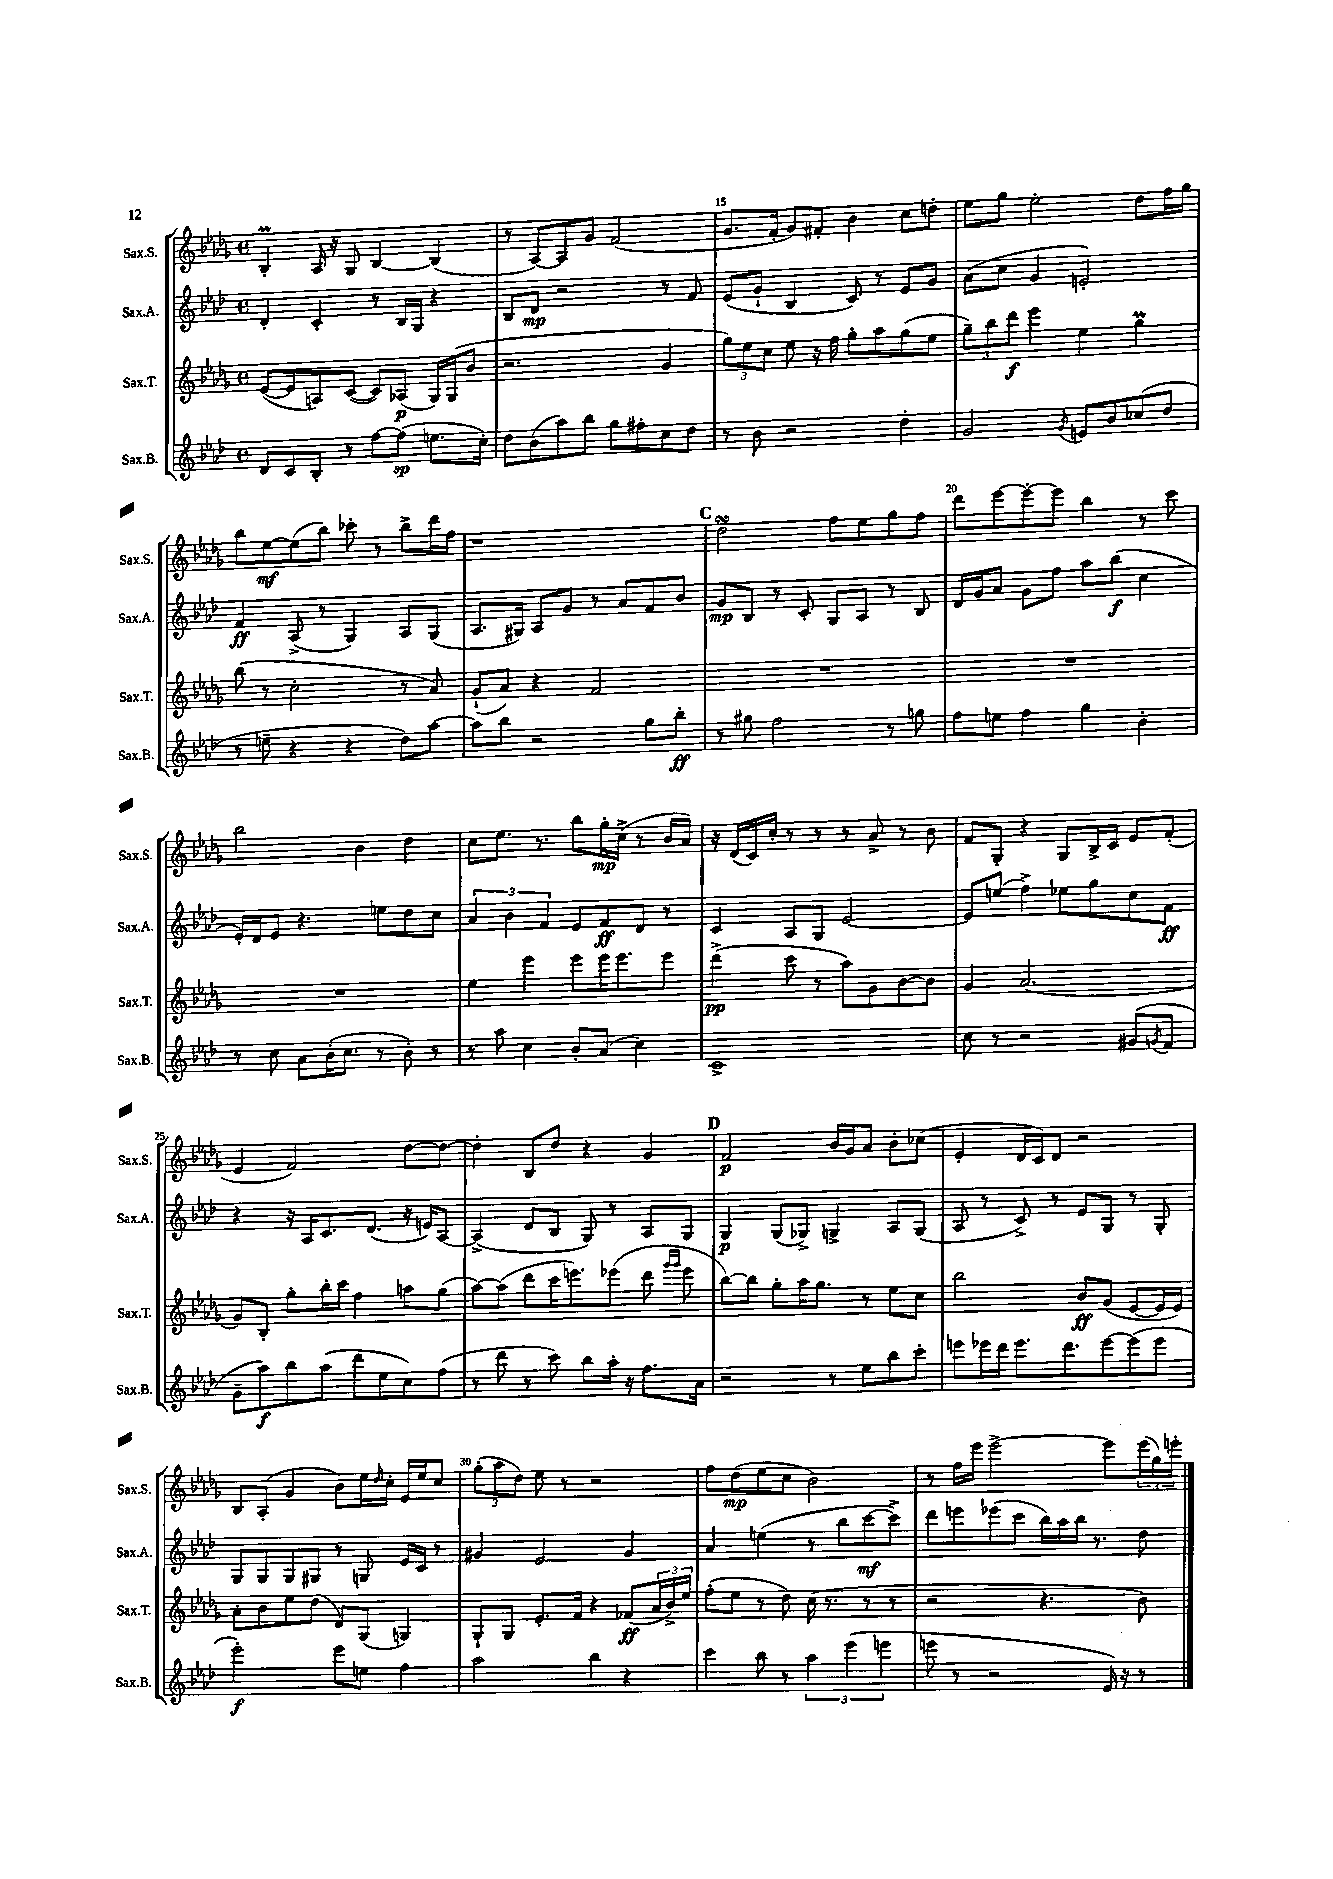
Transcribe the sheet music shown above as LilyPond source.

<<
\new StaffGroup <<
\new Staff = "s0" \with { instrumentName = "Sax.S." shortInstrumentName = "Sax.S." } {
    \clef treble \key des \major \defaultTimeSignature \time 4/4
    bes4-.\prall aes16 r16 ges8 bes4~ bes4( |
    r8 aes8~) aes8 ges'8 f'2( |
    ges'8. f'16-. ges'8) fis'8-. bes'4 c''8 d''8-. |
    ees''8 ges''8 ees''2-. des''8 f''16 ges''16 |
    bes''8 ees''8~\mf ees''8( bes''8) ces'''8-. r8 bes''8-> des'''16 f''16 |
    r1 |
    \mark \markup { \bold "C" } des''2\turn f''8 ees''8 ges''8 f''8 |
    des'''8 ees'''8~ ees'''8~-. ees'''8 bes''4 r8 c'''8 |
    bes''2 bes'4 des''4 |
    c''8 ees''8. r8. bes''8 ges''16-.\mp c''16->( r8 bes'16 aes'16) |
    r16 des'16( c'16) c''16-. r8 r8 r8 aes'8-> r8 bes'8 |
    f'8 ges8-. r4 ges8 bes16-> c'16 ees'8 f'8-.( |
    ees'4 f'2) des''8~ des''8~ |
    des''4-. bes8 des''8 r4 ges'4 |
    \mark \markup { \bold "D" } f'2\p bes'16 ges'16 aes'8 bes'8-. ces''8( |
    ees'4-. des'16 c'16) des'8 r2 |
    bes8 aes8-.( ges'4 bes'8) ees''16 \grace { des''16 } c''16-. ees'16 ees''16 c''8 |
    \tuplet 3/2 { ges''8-.( aes''8 des''8) } ees''8 r8 r2 |
    f''8 des''8\mp( ees''8 c''8 bes'2) |
    r8 f''16 ees'''16 ees'''2~-> ees'''8 \tuplet 3/2 { ees'''16( ges''16) e'''16-. } \bar "|." |
}
\new Staff = "s1" \with { instrumentName = "Sax.A." shortInstrumentName = "Sax.A." } {
    \clef treble \key aes \major \defaultTimeSignature \time 4/4
    des'4-. c'4-. r8 bes16 g16 r4 |
    bes8 des'8\mp r2 r8 f'8 |
    ees'8( g'8-! bes4 c'8) r8 ees'8 g'8 |
    aes'8( c''8 g'4 e'2-.) |
    f'4\ff aes8->( r8 g4) aes8 g8( |
    aes8. gis16) aes8 g'8 r8 aes'8 f'8 bes'8 |
    \mark \markup { \bold "C" } g'8\mp bes8 r8 c'8-. g8 aes8 r8 bes8 |
    des'16 g'16 aes'8 g'8 f''8 aes''8 bes''8\f( c''4 |
    ees'16-.) des'16 ees'8 r4. e''8 des''8 c''8 |
    \tuplet 3/2 { aes'4 bes'4 f'4 } ees'8 f'8\ff des'8 r8 |
    c'4 aes8 g8 ees'2~ |
    ees'8 e''8( f''4->) ees''8 g''8 c''8 f'8\ff |
    r4 r16 aes16 c'8. des'8.( r16 e'16) aes8~ |
    aes4->( des'8 bes8 g8) r8 aes8 g8 |
    \mark \markup { \bold "D" } g4\p g8( ges8->) g4-> aes8 g8( |
    aes8 r8 c'8->) r8 ees'8 g8 r8 g8-. |
    g8 g8 g8 gis8 r8 g8 ees'16 c'16 r8 |
    gis'4 ees'2 gis'4 |
    aes'4 e''4( r8 bes''8 c'''8~\mf c'''8->) |
    des'''8 e'''8 ees'''8( c'''8 bes''16) aes''16 bes''16 r8. des''8 \bar "|." |
}
\new Staff = "s2" \with { instrumentName = "Sax.T." shortInstrumentName = "Sax.T." } {
    \clef treble \key des \major \defaultTimeSignature \time 4/4
    ees'8~( ees'8 a8) c'8~( c'8) aes8\p( ges16) ges16( bes'8 |
    r2. ges'4 |
    \tuplet 3/2 { ges''8) ees''8 c''8 } ees''8 r16 f''16 ges''8-. aes''8 ges''8( ees''8 |
    \tuplet 3/2 { ges''8--) bes''8 des'''8\f } ees'''4 ees''4 ges''4\prall |
    bes''8( r8 c''2-. r8 aes'8) |
    ges'8-!( aes'8) r4 f'2 |
    \mark \markup { \bold "C" } R1 |
    R1 |
    R1 |
    ees''4 ees'''4 ees'''8 ees'''16 ees'''8. ees'''8 |
    des'''4->\pp( c'''8 r8 aes''8) ges'8 bes'8~ bes'8 |
    ges'4 aes'2.( |
    ges'8) bes8-. ges''8-. bes''16-. c'''16 f''4 a''8 ges''8( |
    aes''8~) aes''8( des'''8 c'''16 e'''8.) ees'''8( des'''8 \grace { ges'''16 ges'''16 } ees'''8 |
    \mark \markup { \bold "D" } bes''8~) bes''8 ges''8-. aes''16 ges''8. r8 ees''8 c''8 |
    bes''2 bes'8\ff ges'8( ees'8~ ees'16 ees'16) |
    aes'8-. bes'8 ees''8 des''8( des'8) ges8( g4) |
    ges8-! ges8 ees'8.-. f'16 r4 fes'8\ff( \tuplet 3/2 { aes'16 bes'16->) ees''16 } |
    f''8-.( ees''8 r8 des''8) c''16( r8. r8 r8 |
    r2 r4. bes'8) \bar "|." |
}
\new Staff = "s3" \with { instrumentName = "Sax.B." shortInstrumentName = "Sax.B." } {
    \clef treble \key aes \major \defaultTimeSignature \time 4/4
    des'8 c'8 bes8-. r8 f''8~ f''8\sp( e''8. c''16-.) |
    des''8 bes'8( aes''8) bes''8 g''8 fis''8-. c''8 des''8 |
    r8 bes'8 r2 des''4-. |
    g'2 \acciaccatura { g'8 } e'8 bes'8 ces''8( des''8 |
    r8 e''8-- r4 r4 des''8) aes''8~ |
    aes''8 bes''8 r2 g''8 bes''8-.\ff |
    \mark \markup { \bold "C" } r8 gis''8 f''2 r8 g''8 |
    f''8 e''8 f''4 g''4 bes'4-. |
    r8 c''8 aes'8 bes'16-.( c''8. r8 bes'8-.) r8 |
    r8 aes''8 c''4 bes'8-. aes'8( c''4) |
    c'1-> |
    c''8 r8 r2 gis'8( \acciaccatura { g'8 } f'8 |
    g'8-- aes''8\f) bes''8 aes''8( des'''8 ees''8 c''8) f''8( |
    r8 des'''8 r8 c'''8) bes''8 aes''16-. r16 f''8. aes'16 |
    \mark \markup { \bold "D" } r2 r8 ees''8 bes''8 c'''8-. |
    e'''8 ees'''16 des'''16 ees'''8. des'''8. ees'''8~ ees'''8( ees'''8 |
    ees'''2-.\f) ees'''8 e''8 f''4 |
    aes''2 bes''4 r4 |
    c'''4 bes''8 r8 \tuplet 3/2 { aes''4 ees'''4( e'''4 } |
    e'''8 r8 r2 ees'16) r16 r8 \bar "|." |
}
>>
>>
\layout { \context { \Score currentBarNumber = #13 \override BarNumber.break-visibility = ##(#f #t #t) barNumberVisibility = #(every-nth-bar-number-visible 5) } }
